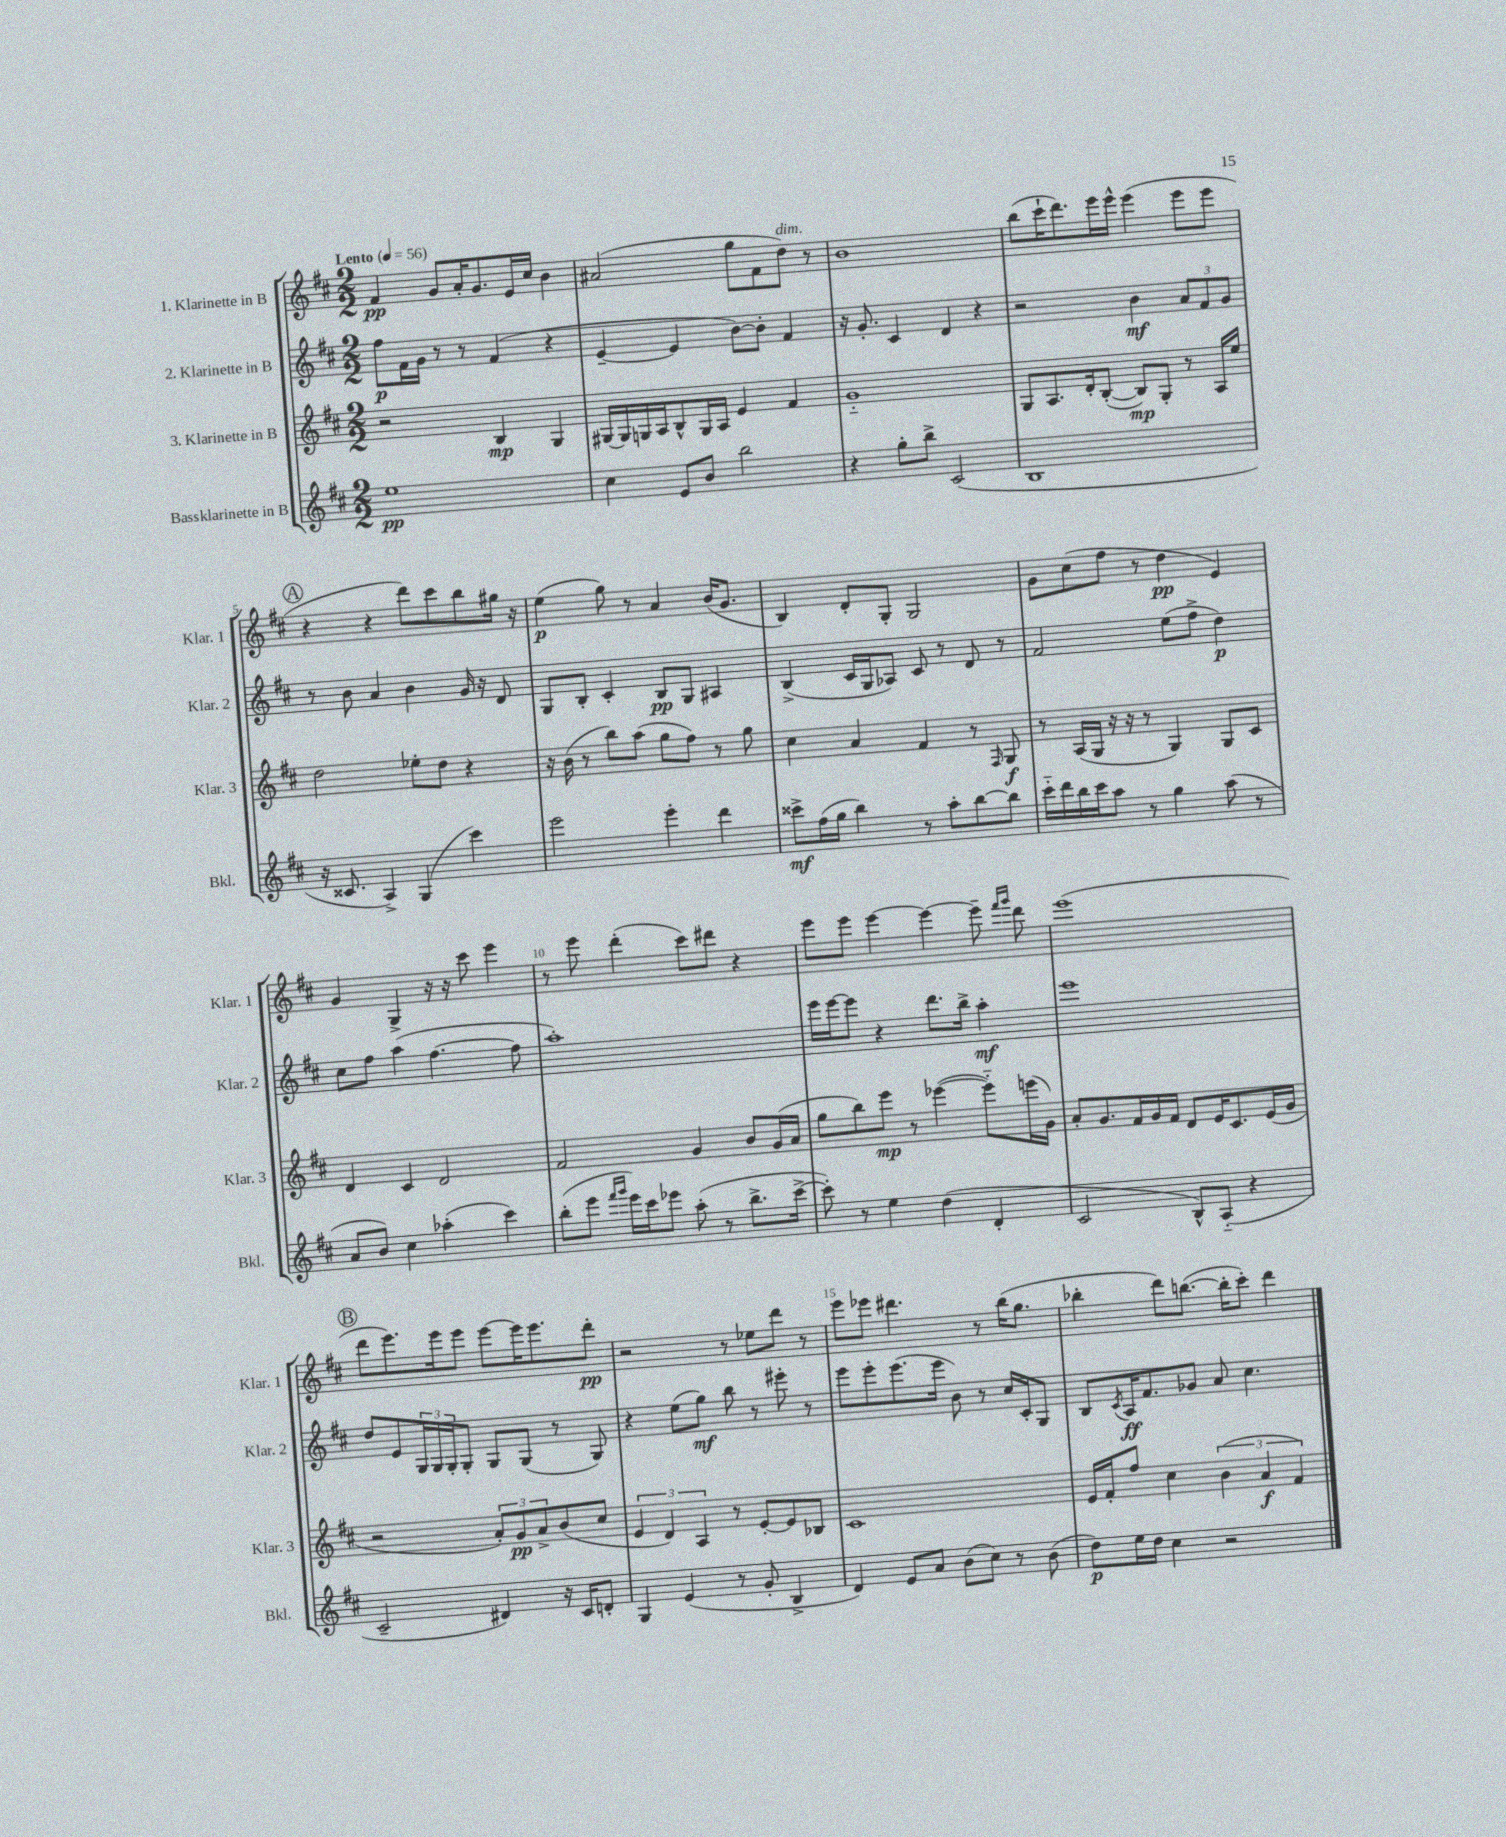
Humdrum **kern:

**kern	**dynam	**kern	**dynam	**kern	**dynam	**kern	**dynam
*part4	*part4	*part3	*part3	*part2	*part2	*part1	*part1
*staff4	*staff4	*staff3	*staff3	*staff2	*staff2	*staff1	*staff1
*I"Bassklarinette in B	*	*I"3. Klarinette in B	*	*I"2. Klarinette in B	*	*I"1. Klarinette in B	*
*I'Bkl.	*	*I'Klar. 3	*	*I'Klar. 2	*	*I'Klar. 1	*
*clefG2	*	*clefG2	*	*clefG2	*	*clefG2	*
*k[f#c#]	*	*k[f#c#]	*	*k[f#c#]	*	*k[f#c#]	*
*M2/2	*	*M2/2	*	*M2/2	*	*M2/2	*
*MM56	*	*MM56	*	*MM56	*	*MM56	*
=1	=1	=1	=1	=1	=1	=1	=1
!	!	!	!	!	!	!LO:TX:a:B:t=Lento	!
1ee	pp	2r	.	8ff#\L	p	4f#/	pp
.	.	.	.	16f#\L	.	.	.
.	.	.	.	16g\JJ	.	.	.
.	.	.	.	8r	.	8g/L	.
.	.	.	.	8r	.	16a'/K	.
.	.	.	.	.	.	8.g/	.
.	.	4B/	mp	(4f#/	.	.	.
.	.	.	.	.	.	16e/L	.
.	.	.	.	.	.	16cc#/JJ	.
.	.	4G/	.	4r	.	4b\	.
=2	=2	=2	=2	=2	=2	=2	=2
4cc#\	.	[16G#X/LL	.	[4e~/	.	(2a#X/	.
.	.	16G#/]	.	.	.	.	.
.	.	16Gn/	.	.	.	.	.
.	.	16A/J	.	.	.	.	.
8e/L	.	8B^^/	.	4e/]	.	.	.
8b/J	.	16G/L	.	.	.	.	.
.	.	16A/JJ	.	.	.	.	.
2bb\	.	4e/	.	[8b\L)	.	8gg\L	.
.	.	.	.	8b'\J]	.	8f#\	.
!	!	!	!	!	!	!LO:TX:a:i:t=dim.	!
.	.	4f#/	.	4f#/	.	8dd\J)	.
.	.	.	.	.	.	8r	.
=3	=3	=3	=3	=3	=3	=3	=3
4r	.	1g	.	16r	.	1b	.
.	.	.	.	8.g'/	.	.	.
8gg'\L	.	.	.	4c#/	.	.	.
8bb^\J	.	.	.	.	.	.	.
(2c#/	.	.	.	4d/	.	.	.
.	.	.	.	4r	.	.	.
=4	=4	=4	=4	=4	=4	=4	=4
1B	.	8G/L	.	2r	.	(8bb\L	.
.	.	8.A/	.	.	.	16ccc#`\K	.
.	.	.	.	.	.	8.ddd\)	.
.	.	16d'/k	.	.	.	.	.
.	.	([8B'/J	.	.	.	16eee\L	.
.	.	.	.	.	.	16eee^^\JJ	.
.	.	8B/L])	mp	4b\	mf	(4eee\	.
.	.	8G'/J	.	.	.	.	.
.	.	8r	.	12a/L	.	8eee\L	.
.	.	.	.	12f#/	.	.	.
.	.	16A/LL	.	.	.	8eee\J	.
.	.	.	.	12g/J	.	.	.
.	.	16ee/JJ	.	.	.	.	.
!!LO:LB:g=z
!!LO:REH:place=s1:t=A
=5	=5	=5	=5	=5	=5	=5	=5
16r	.	2dd\	.	8r	.	4r	.
8.c##X/	.	.	.	.	.	.	.
.	.	.	.	8b\	.	.	.
4A^/)	.	.	.	4a/	.	4r	.
(4G/	.	8ee-X'\L	.	4b\	.	8ddd\L)	.
.	.	8dd\J	.	.	.	8ccc#\	.
4ccc#\)	.	4r	.	16g/	.	8bb\	.
.	.	.	.	16r	.	.	.
.	.	.	.	8d/	.	16gg#X\Jk	.
.	.	.	.	.	.	16r	.
=6	=6	=6	=6	=6	=6	=6	=6
2eee\	.	16r	.	8G/L	.	(4ee\	p
.	.	(16b\	.	.	.	.	.
.	.	8r	.	8B'/J	.	.	.
.	.	8bb\L)	.	4c#'/	.	8gg\)	.
.	.	(8aa\J	.	.	.	8r	.
4eee'\	.	8gg\L	.	8B/L	pp	4a/	.
.	.	8ff#\J)	.	8G/J	.	.	.
4ddd\	.	8r	.	4A#X/	.	(16b/KL	.
.	.	.	.	.	.	8.g/J	.
.	.	8gg\	.	.	.	.	.
=7	=7	=7	=7	=7	=7	=7	=7
8ccc##X^\L	mf	4cc#\	.	(4B^/	.	4B/)	.
(16ff#\L	.	.	.	.	.	.	.
16gg\JJ	.	.	.	.	.	.	.
4bb\)	.	4a/	.	16c#/LL	.	8d'/L	.
.	.	.	.	16G/J	.	.	.
.	.	.	.	8A-X/J)	.	8G'/J	.
8r	.	4f#/	.	8c#/	.	2G/	.
8aa'\L	.	.	.	8r	.	.	.
[8bb\	.	8r	.	8d/	.	.	.
.	.	16qqF#/	.	.	.	.	.
8bb\J]	.	8G/	f	8r	.	.	.
=8	=8	=8	=8	=8	=8	=8	=8
16ccc#\LL	.	8r	.	2f#/	.	8g\L	.
16ddd\	.	.	.	.	.	.	.
16bb\	.	(16A/LL	.	.	.	(8cc#\	.
16ccc#\J	.	16G/JJ	.	.	.	.	.
8aa\J	.	16r	.	.	.	8ff#\J	.
.	.	16r	.	.	.	.	.
8r	.	8r	.	.	.	8r	.
4gg\	.	4G/)	.	(8ee\L	.	4dd\	pp
.	.	.	.	8ff#^\J	.	.	.
(8aa\	.	8G/L	.	4dd\)	p	4e/)	.
8r	.	8c#/J	.	.	.	.	.
!!LO:LB:g=z
=9	=9	=9	=9	=9	=9	=9	=9
8a/L	.	4d/	.	8cc#\L	.	4g/	.
8b/J)	.	.	.	8ff#\J	.	.	.
4cc#\	.	4c#/	.	(4aa\	.	4G^/	.
(4aa-X'\	.	2d/	.	[4.ff#\	.	16r	.
.	.	.	.	.	.	16r	.
.	.	.	.	.	.	8ccc#\	.
4ccc#\)	.	.	.	.	.	4eee\	.
.	.	.	.	8ff#\]	.	.	.
=10	=10	=10	=10	=10	=10	=10	=10
(8bb'\L	.	2f#/	.	1aa')	.	8r	.
8eee\J	.	.	.	.	.	8eee\	.
16qqfff#/LL	.	.	.	.	.	.	.
16qqggg/JJ	.	.	.	.	.	.	.
16eee\LL)	.	.	.	.	.	(4ddd'\	.
16ccc#\J	.	.	.	.	.	.	.
8eee-X\J	.	.	.	.	.	.	.
(8aa'\	.	4g/	.	.	.	8ccc#\L)	.
8r	.	.	.	.	.	8ddd#X\J	.
8.bb^\L	.	8b/L	.	.	.	4r	.
.	.	(16g/L	.	.	.	.	.
[16ccc#^\Jk	.	16a/JJ	.	.	.	.	.
=11	=11	=11	=11	=11	=11	=11	=11
8ccc#'\])	.	8gg\L	.	16eee\LL	.	8eee\L	.
.	.	.	.	[16eee\J	.	.	.
8r	.	8bb\)	.	8eee\J]	.	8eee\J	.
4ee\	.	8eee\J	mp	4r	.	[4eee\	.
.	.	8r	.	.	.	.	.
(4dd\	.	([4eee-X\	.	8.ddd\L	.	4eee\_	.
.	.	.	.	16bb^\Jk	.	.	.
4d'/	.	8eee-\L])	.	4aa'\	mf	8eee~\]	.
.	.	.	.	.	.	16qqfff#/LL	.
.	.	.	.	.	.	16qqggg/JJ	.
.	.	(16eeen\L	.	.	.	8ddd\	.
.	.	16g\JJ)	.	.	.	.	.
=12	=12	=12	=12	=12	=12	=12	=12
2c#/	.	8a'/L	.	1eee	.	(1eee	.
.	.	8.g/	.	.	.	.	.
.	.	16f#/L	.	.	.	.	.
.	.	16g/	.	.	.	.	.
.	.	16f#/JJ	.	.	.	.	.
8B^^/L)	.	8d/L	.	.	.	.	.
(8A/J	.	16e/K	.	.	.	.	.
.	.	8.c#/	.	.	.	.	.
4r	.	.	.	.	.	.	.
.	.	(16e/L	.	.	.	.	.
.	.	16g/JJ	.	.	.	.	.
!!LO:LB:g=z
!!LO:REH:place=s1:t=B
=13	=13	=13	=13	=13	=13	=13	=13
2c#~/	.	2r	.	8dd/L	.	8ddd\L	.
.	.	.	.	8e/	.	8.eee\)	.
.	.	.	.	24G/L	.	.	.
.	.	.	.	24G/	.	.	.
.	.	.	.	.	.	16eee\k	.
.	.	.	.	24G'/J	.	.	.
.	.	.	.	8G'/J	.	8eee\J	.
4d#X/)	.	12a'/L)	.	8G/L	.	[8eee\L	.
.	.	12g/	pp	.	.	.	.
.	.	.	.	(8G/J	.	16eee\K]	.
.	.	12a^/	.	.	.	.	.
.	.	.	.	.	.	8.eee\	.
16r	.	(8b/	.	8r	.	.	.
16c#/KL	.	.	.	.	.	.	.
8dn'/J	.	8cc#/J	.	8G/)	.	8ddd'\J	pp
=14	=14	=14	=14	=14	=14	=14	=14
4G/	.	6e/	.	4r	.	2r	.
.	.	6d/)	.	.	.	.	.
(4e/	.	.	.	(8ee\L	.	.	.
.	.	6A/	.	.	.	.	.
.	.	.	.	8gg\J)	mf	.	.
8r	.	8r	.	8bb\	.	8r	.
8g'/	.	[8e'/L	.	8r	.	8ee-X\L	.
4B^/	.	8e/]	.	8eee#X'\	.	8ddd\J	.
.	.	8B-X/J	.	8r	.	8r	.
=15	=15	=15	=15	=15	=15	=15	=15
4d/)	.	1c#	.	8eee\L	.	8eee\L	.
.	.	.	.	8eee'\	.	8eee-X\J	.
8e/L	.	.	.	(8.eee\	.	4.ddd#X\	.
8a/J	.	.	.	.	.	.	.
.	.	.	.	16eee\Jk	.	.	.
(8b\L	.	.	.	8b\)	.	.	.
8cc#\J)	.	.	.	8r	.	8r	.
8r	.	.	.	16cc#/LL	.	(16bb\KL	.
.	.	.	.	16c#'/J	.	8.gg\J	.
(8b\	.	.	.	8G/J	.	.	.
=16	=16	=16	=16	=16	=16	=16	=16
8dd\L)	p	16e/LL	.	8B/L	.	4bb-X'\	.
.	.	16f#'/J	.	.	.	.	.
.	.	.	.	8qc#/	.	.	.
16ee\L	.	8ff#/J	.	16A/K	ff	.	.
16dd\JJ	.	.	.	8.f#/	.	.	.
4cc#\	.	4cc#\	.	.	.	8ddd\L)	.
.	.	.	.	8g-X/J	.	([8.bbn\J	.
2r	.	(6b\	.	8a/	.	.	.
.	.	.	.	.	.	16bb'\KL]	.
.	.	.	.	4.cc#\	.	8ccc#'\J)	.
.	.	6a/	f	.	.	.	.
.	.	.	.	.	.	4ddd\	.
.	.	6f#/)	.	.	.	.	.
==	==	==	==	==	==	==	==
*-	*-	*-	*-	*-	*-	*-	*-
